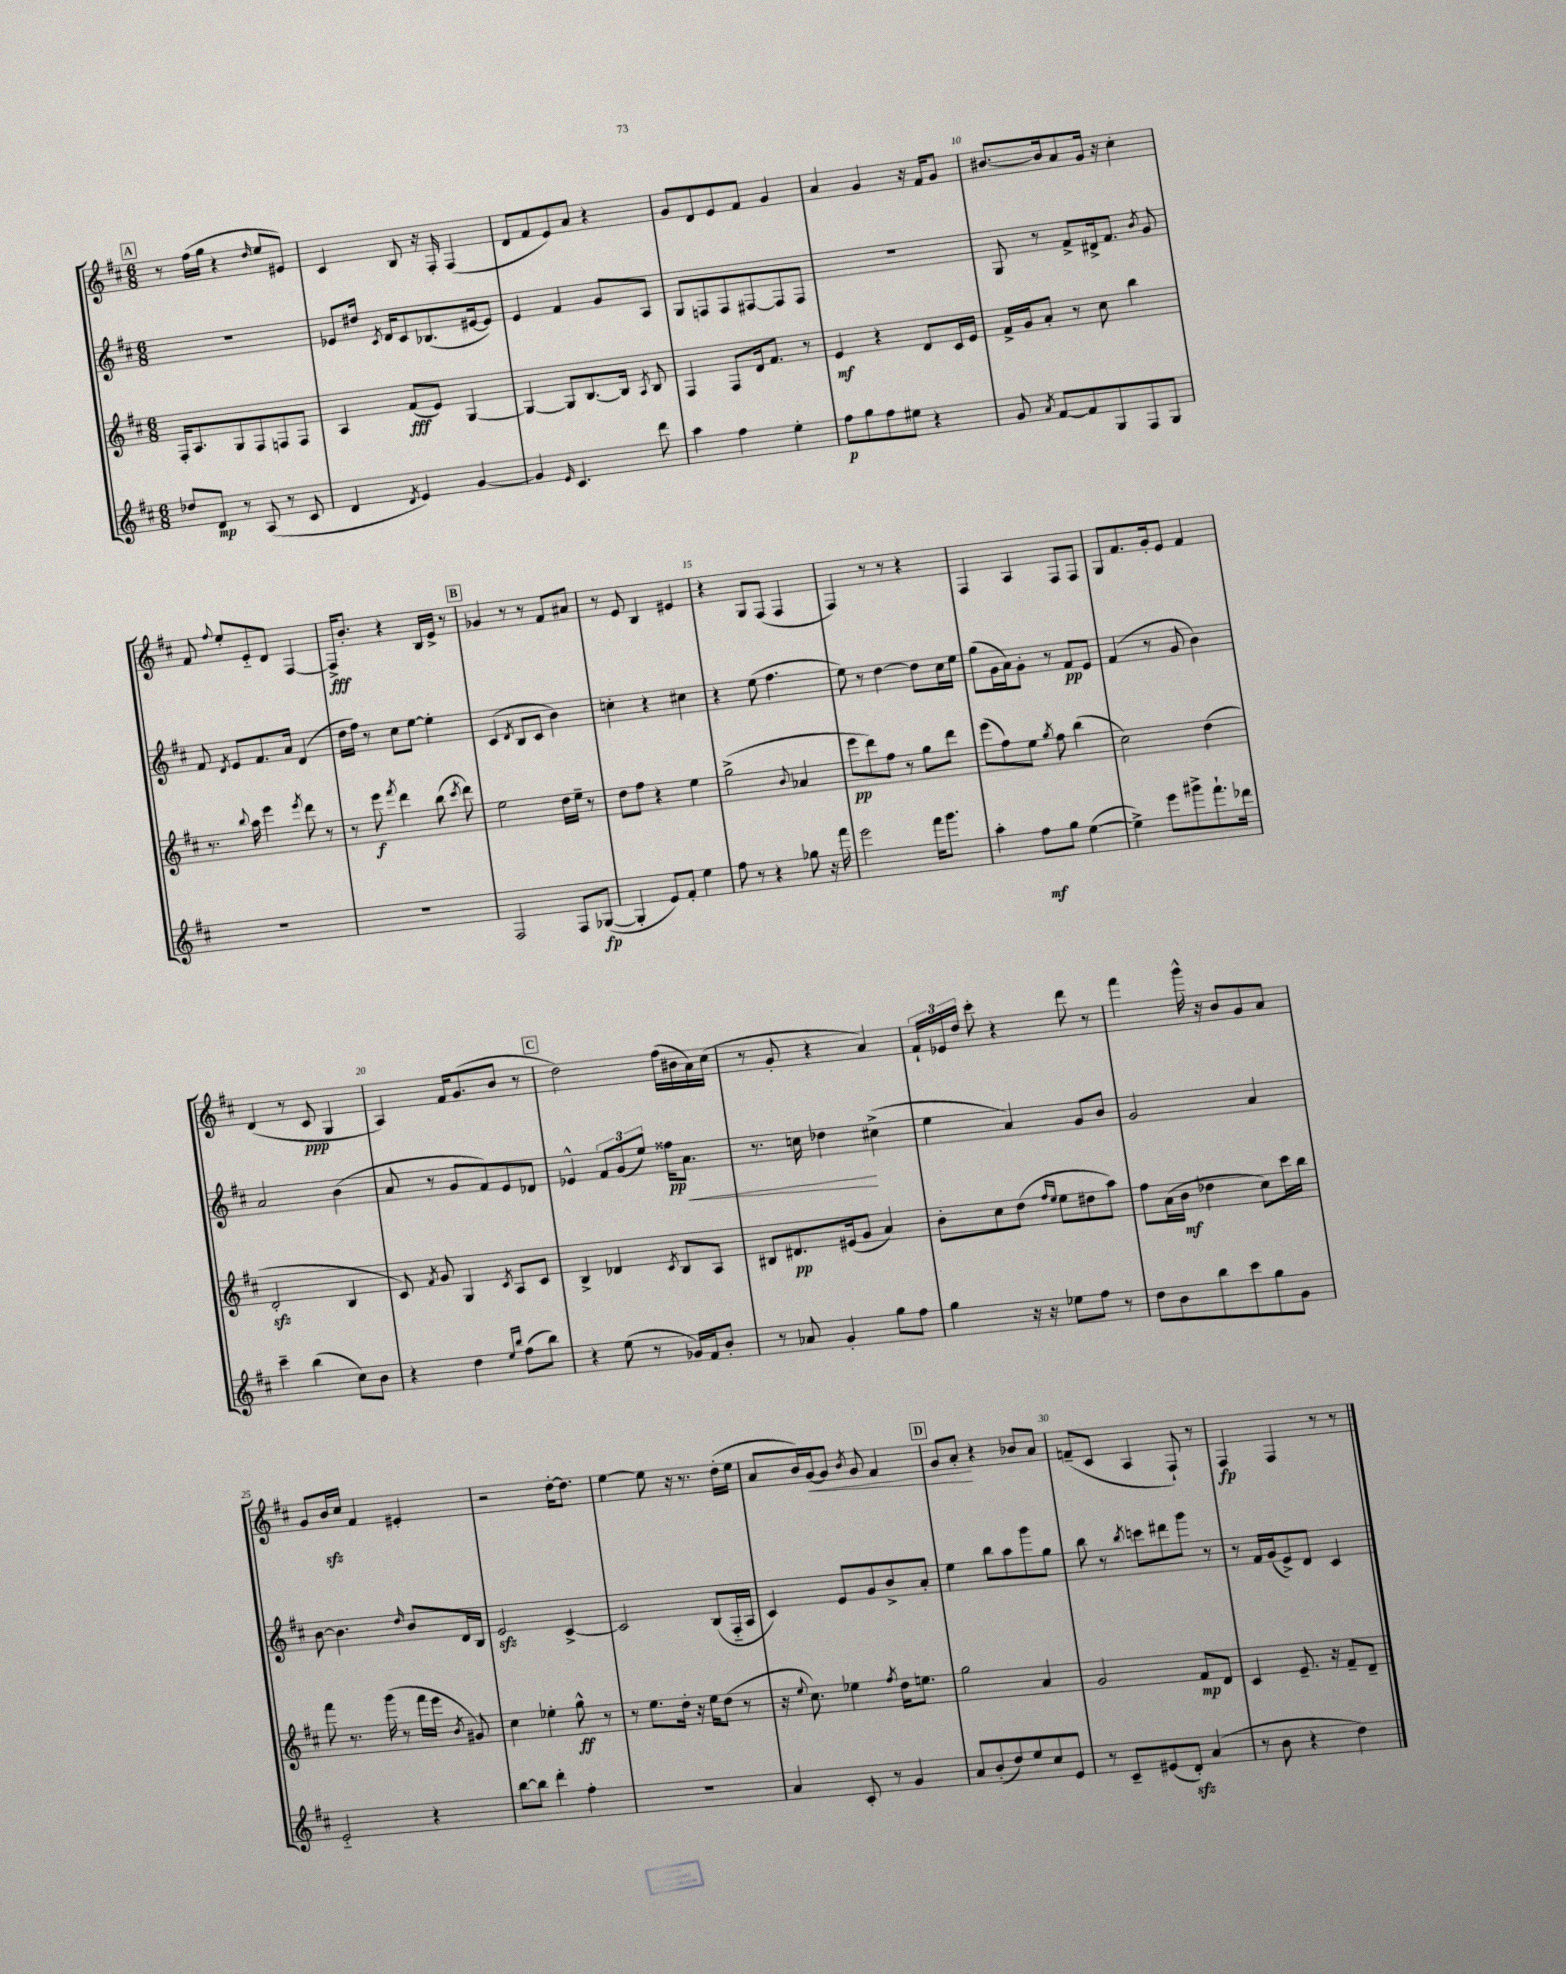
<<
\new StaffGroup <<
\new Staff = "s0" {
    \clef treble \key d \major \numericTimeSignature \time 6/8
    \autoBeamOff \mark \markup { \box "A" } r8 fis''16[( g''16] r4 \grace { d''16 } e''8[ eis'8]) |
    cis'4 b8 r16 fis16-. fis4( |
    d'8[ fis'8 e'8) a'8] r4 |
    g'8[ d'8 e'8 fis'8] g'4 |
    a'4 g'4 r16 fis'16[ g'8] |
    bis'8.[~ bis'16 a'8 g'16] r16 cis''4-. |
    fis'8 \appoggiatura { fis''8 } e''8[-. e'8-_ d'8] fis4~ |
    fis16[->\fff b'8.]-. r4 b16[ e'16]-> r8 |
    \mark \markup { \box "B" } ges'4 r8 r8 fis'8[ ais'8] |
    r8 e'8 b4 eis'4 |
    r4 g8[ fis8]( fis4 |
    fis4) r8 r8 r4 |
    fis4 a4 fis8[ fis8] |
    g8[ fis'8. g'16-. e'8] fis'4 |
    d'4( r8 cis'8\ppp g4 |
    a4) fis'16[ g'8.( b'8] r8 |
    \mark \markup { \box "C" } d''2) fis''16[( bis'16 a'16) cis''16]( |
    r8 g'8-. r4 a'4) |
    \tuplet 3/2 { fis'16[-! ees'16 d''16] } cis'''8-. r4 d'''8 r8 |
    fis'''4 g'''16-^ r16 b'8[ g'8 a'8] |
    g'8[ b'16\sfz cis''16] fis'4 eis'4-. |
    r2 d''16[~-. d''8.] |
    e''4~ e''8 r16 r8. d''16[-.( e''16] |
    a'8[ b'16) g'16~\< g'8] \acciaccatura { b'8 } g'8 fis'4 |
    \mark \markup { \box "D" } g'8[ a'8]-.\! r4 bes'8[ a'8] |
    f'8[--( cis'8] a4 fis8-!) r8 |
    fis4\fp fis4 r8 r8 \bar "|." |
}
\new Staff = "s1" {
    \clef treble \key d \major \numericTimeSignature \time 6/8
    \autoBeamOff \mark \markup { \box "A" } R2. |
    ees'8[ dis''16] \acciaccatura { cis'8 } d'16[ cis'8 bes8.( eis'16~ eis'8]) |
    e'4 fis'4 g'8[ a8] |
    g8[ f8 f8 fis8~ fis8 fis8] |
    R2. |
    g8 r8 fis'8[-> dis'16-> fis'8.] \acciaccatura { b'8 } g'8 |
    fis'8 \acciaccatura { d'8 } e'8[ fis'8. a'16] d'4( |
    d''16[ fis''16]) r8 cis''8[ e''8]~ e''4-. |
    \mark \markup { \box "B" } cis'4( \acciaccatura { d'8 } b8[ cis'8] b'4) |
    c''4-. r4 cis''4 |
    r4 e''8( fis''4. |
    e''8) r8 d''4~ d''8[ cis''16 e''16] |
    g''8[( g'16 a'16) g'8]-. r8 fis'8[\pp e'8] |
    fis'4( r8 g'8 b'4) |
    a'2 b'4( |
    a'8 r8 g'8[ fis'8) e'8 des'8] |
    \mark \markup { \box "C" } ees'4-^ \tuplet 3/2 { fis'8[ g'8( e''8]) } fisis''16[\pp a'8.]\< |
    r8. c''16 des''4\! cis''4->( |
    e''4 a'4) g'8[ b'8] |
    g'2 a'4 |
    b'8~ b'4. \grace { d''16 } b'8[ d'16 b16] |
    e'2\sfz cis'4~-> |
    cis'2 b8[( fis16-_ a16] |
    cis'4) e'8[ g'8 b'8-> a'8]-. |
    \mark \markup { \box "D" } e''4 b''8[ a''8 g'''8 g''8] |
    b''8 r8 \acciaccatura { b''8 } c'''8[ dis'''8 g'''8] r8 |
    r8 fis'16[ g'16( e'8->) d'8] cis'4 \bar "|." |
}
\new Staff = "s2" {
    \clef treble \key d \major \numericTimeSignature \time 6/8
    \autoBeamOff \mark \markup { \box "A" } fis16[-. a8. g8 fis8 f8 f8] |
    a4 fis'8[\fff( e'8]) g4~ |
    g4~ g8[ b8.~ b16] \acciaccatura { a8 } b8 |
    fis4 fis8[ d'16 fis'8.] r8 |
    e'4\mf r4 d'8[ cis'16 e'16] |
    fis'16[-> g'16 a'8]-. r8 cis''8 b''4 |
    r8. \appoggiatura { b''8 } a''16 e'''4 \acciaccatura { e'''8 } d'''8 r8 |
    r8 e'''8\f \acciaccatura { fis'''8 } d'''4 b''8( \acciaccatura { cis'''8 } d'''8) |
    \mark \markup { \box "B" } e''2 d''16[ e''16]-- r8 |
    d''8[ fis''8] r4 e''4 |
    g''2->( \appoggiatura { b'8 } aes'4 |
    e'''8[\pp d'''8) fis''8] r8 g''8[ d'''8] |
    e'''8[( fis''8) e''8] \acciaccatura { g''8 } fis''8 b''4( |
    cis''2) d''4( |
    d'2-.\sfz b4 |
    cis'8) \acciaccatura { fis'8 } g'8 g4 \acciaccatura { cis'8 } a8[ cis'8] |
    \mark \markup { \box "C" } b4-> des'4 \acciaccatura { cis'8 } b8[ a8] |
    bis8[ dis'8.\pp eis'16( g'8] a'4) |
    b'8[-. cis''8 d''8]( \grace { fis''16[ e''16] } e''8[ dis''8 a''8]) |
    fis''8[ a'16( b'16]\mf des''4 cis''8[) cis'''16 b''16] |
    fis'''8 r8. g'''16( r8 fis'''16[ e'''16] \acciaccatura { b'8 } gis'8) |
    cis''4 ees''4-. g''8-^\ff r8 |
    r8 e''8.[ d''16]-. r16 e''16[ d''8]( r8 |
    r16 \appoggiatura { e''8 } cis''8.) ees''4 \acciaccatura { fis''8 } d''16[ e''8.] |
    \mark \markup { \box "D" } g''2 a'4 |
    g'2 fis'8[\mp d'8] |
    cis'4 e'8.-- r16 fis'8[-- d'8]-- \bar "|." |
}
\new Staff = "s3" {
    \clef treble \key d \major \numericTimeSignature \time 6/8
    \autoBeamOff \mark \markup { \box "A" } des''8[ d'8]\mp r8 a8( r8 cis'8 |
    d'4 \acciaccatura { d'8 } e'4) g'4~ |
    g'4 \grace { e'16 } cis'4. d'''8 |
    a''4 fis''4 e''4-. |
    fis''8[\p g''8 fis''8 eis''8] r4 |
    g'8 \acciaccatura { a'8 } fis'8[~ fis'8 g8 fis8 g8] |
    R2. |
    R2. |
    \mark \markup { \box "B" } fis2 fis8[ ges8]~\fp( |
    ges4-. e'8[) fis'8]-. e''4 |
    fis''8 r8 r4 ges''8 r16 fis'''16 |
    e'''2 fis'''16[ g'''8.] |
    a''4-. fis''8[\mf g''8] e''4~( |
    e''4->) e'''8[ gis'''8-> fis'''8.-! des'''16] |
    cis'''4-- b''4( cis''8[) b'8] |
    r4 d''4 \grace { e''16[ b''16] } fis''8[( b''8]) |
    \mark \markup { \box "C" } r4 e''8( r8 ges'16[) fis'16 b'8]-. |
    r8 aes'8 g'4-. g''8[ fis''8] |
    g''4 r16 r16 ees''8[ fis''8] r8 |
    d''8[ b'8 b''8 cis'''8 g''8 g'8] |
    e'2-_ r4 |
    b''8[~ b''8] d'''4-. fis''4-. |
    R2. |
    a'4 cis'8-. r8 g'4 |
    \mark \markup { \box "D" } a'8[ b'8-.( d''8) e''8 cis''8 e'8] |
    r8 cis'8[-- eis'8( d'8]-.\sfz) a'4( |
    r8 b'8 r4 d''4) \bar "|." |
}
>>
>>
\layout { \context { \Score currentBarNumber = #5 \override BarNumber.break-visibility = ##(#f #t #t) barNumberVisibility = #(every-nth-bar-number-visible 5) } }
